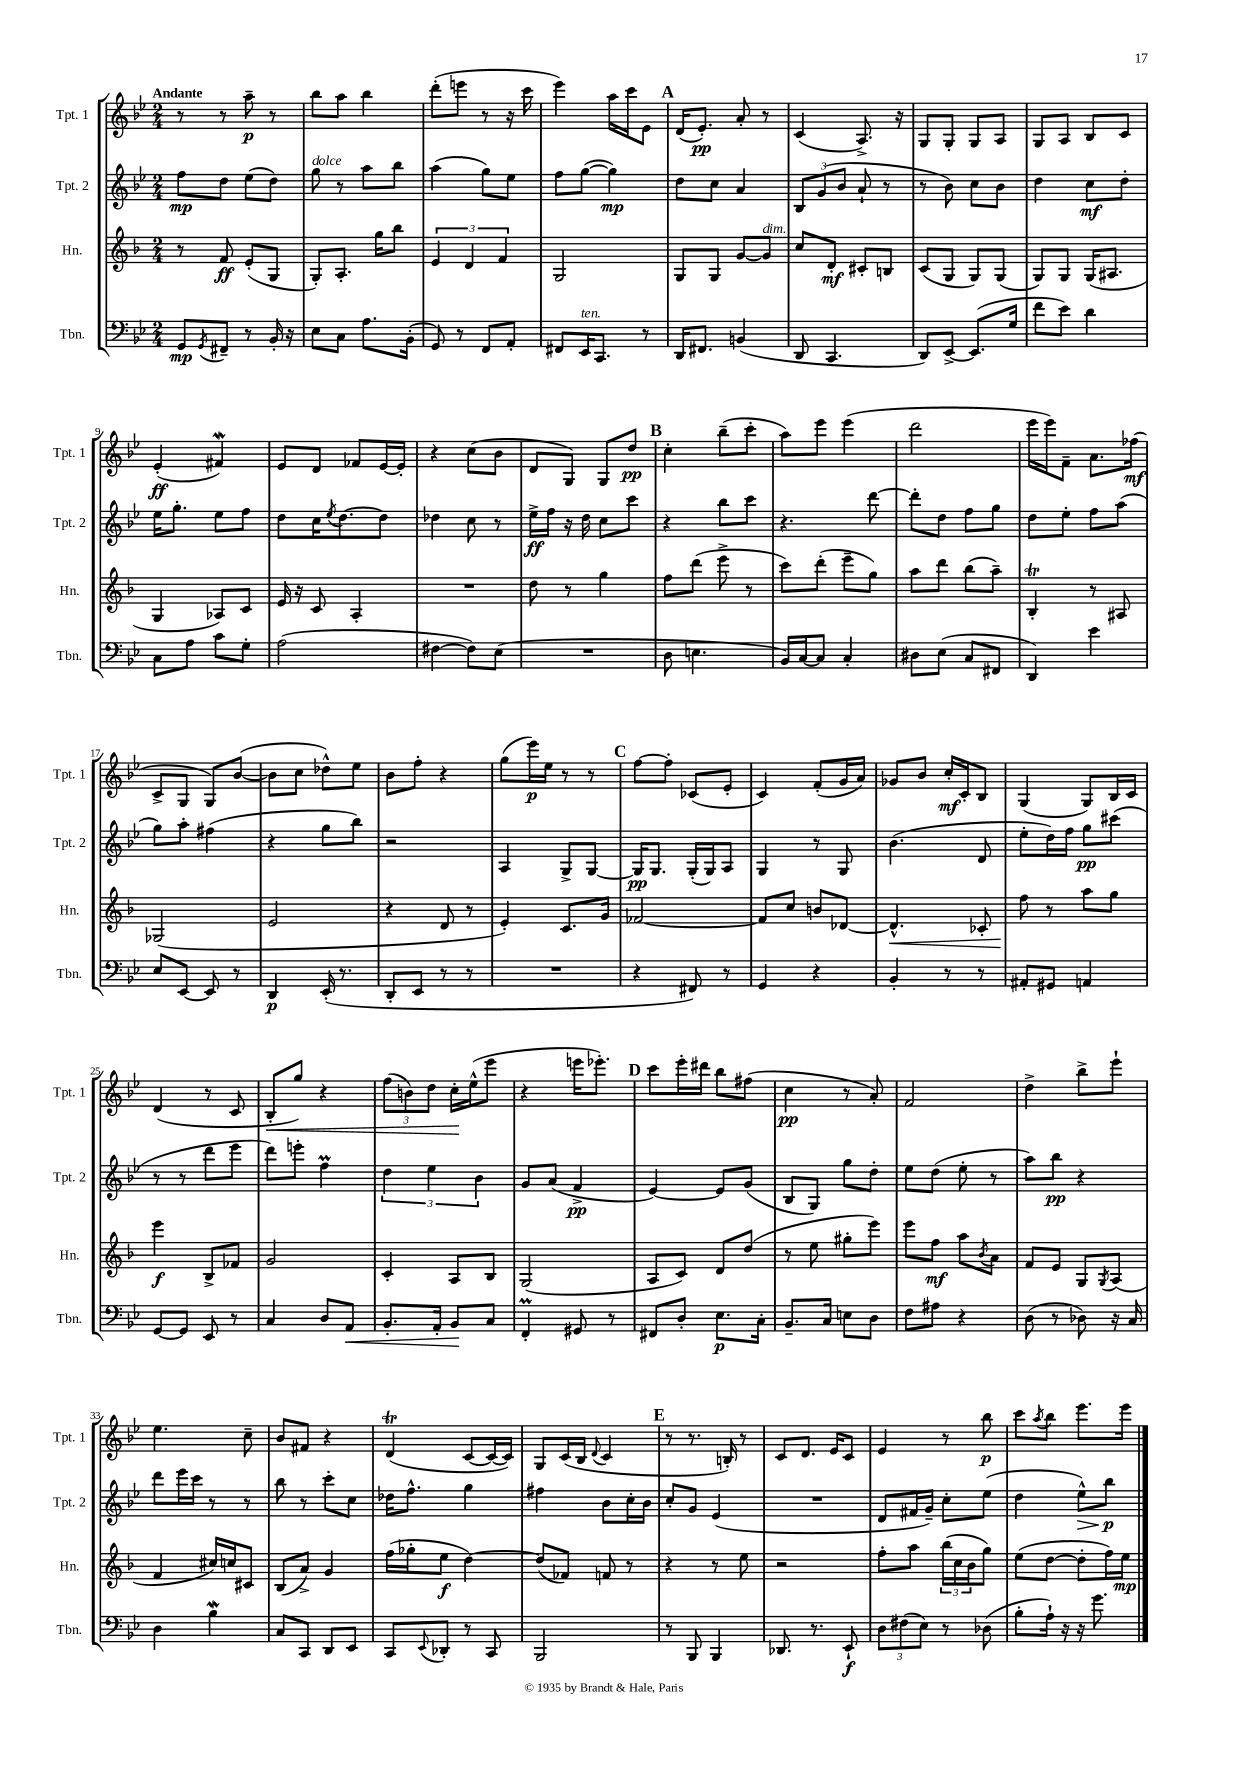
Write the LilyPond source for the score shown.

<<
\new StaffGroup <<
\new Staff = "s0" \with { instrumentName = "Tpt. 1" shortInstrumentName = "Tpt. 1" } {
    \clef treble \key bes \major \numericTimeSignature \time 2/4 \tempo "Andante"
    r8 r8 a''8--\p r8 |
    bes''8 a''8 bes''4 |
    d'''8-.( e'''8 r8 r16 c'''16 |
    ees'''4) a''16 c'''16 ees'8 |
    \mark \markup { \bold "A" } d'16( ees'8.-.\pp) a'8-. r8 |
    c'4( a8.->) r16 |
    g8 g8-. g8 a8 |
    g8 a8 bes8 c'8 |
    ees'4-.\ff( fis'4\mordent) |
    ees'8 d'8 fes'8 ees'16~ ees'16-. |
    r4 c''8( bes'8 |
    d'8 g8) g8 d''8\pp |
    \mark \markup { \bold "B" } c''4-. bes''8--( c'''8-. |
    a''8) ees'''8 ees'''4( |
    d'''2 |
    ees'''16 ees'''16) f'8-- a'8. fes''16\mf( |
    c'8-> g8 g8) bes'8~( |
    bes'8 c''8 des''8-^) ees''8 |
    bes'8 f''8-. r4 |
    g''8( ees'''16\p) ees''16 r8 r8 |
    \mark \markup { \bold "C" } f''8~ f''8-. ces'8( ees'8-. |
    c'4) f'8-.( g'16 a'16) |
    ges'8 bes'8 c''16-.\mf c'16-. bes8 |
    g4( g8) bes16 c'16 |
    d'4( r8 c'8 |
    bes8-.\< g''8) r4 |
    \tuplet 3/2 { f''8( b'8) d''8 } c''16-.\! ees''16-^( ees'''8 |
    r4 e'''16 ees'''8.-.) |
    \mark \markup { \bold "D" } c'''8 ees'''16-. dis'''16 bes''8 fis''8( |
    c''4\pp r8 a'8-.) |
    f'2 |
    d''4-> bes''8-> ees'''8-! |
    ees''4. c''8-- |
    bes'8 fis'8 r4 |
    d'4\trill( c'8~ c'16~ c'16) |
    g8 c'16( bes16 \appoggiatura { d'8 } c'4 |
    \mark \markup { \bold "E" } r8 r8. b16-.) r8 |
    c'8 d'8. ees'16 c'8 |
    ees'4 r8 bes''8\p |
    c'''8 \acciaccatura { a''8 } bes''8 ees'''8. ees'''16 \bar "|." |
}
\new Staff = "s1" \with { instrumentName = "Tpt. 2" shortInstrumentName = "Tpt. 2" } {
    \clef treble \key bes \major \numericTimeSignature \time 2/4
    f''8\mp d''8 ees''8( d''8) |
    g''8^\markup { \italic "dolce" } r8 a''8 bes''8 |
    a''4( g''8) ees''8 |
    f''8 g''8~( g''4\mp) |
    \mark \markup { \bold "A" } d''8 c''8 a'4 |
    \tuplet 3/2 { bes8 g'8( bes'8 } a'8-! r8 |
    r8 bes'8) c''8 bes'8 |
    d''4 c''8\mf d''8-. |
    ees''16 g''8.-. ees''8 f''8 |
    d''8 c''16 \acciaccatura { ees''8 } d''8.~ d''8 |
    des''4 c''8 r8 |
    ees''16->\ff f''16 r16 d''16 c''8 c'''8 |
    \mark \markup { \bold "B" } r4 bes''8 c'''8 |
    r4. d'''8~ |
    d'''8-. d''8 f''8 g''8 |
    d''8 ees''8-. f''8 a''8( |
    g''8) a''8-. fis''4( |
    r4 g''8 bes''8) |
    r2 |
    a4 g8-> g8~ |
    \mark \markup { \bold "C" } g16\pp g8. g16-.( g16) a8 |
    g4 r8 g8 |
    bes'4.( d'8 |
    ees''8-. d''16) f''16 g''8\pp cis'''8( |
    r8 r8 d'''8 ees'''8 |
    d'''8) e'''8-. f''4\prall |
    \tuplet 3/2 { d''4 ees''4 bes'4 } |
    g'8 a'8( f'4->\pp |
    \mark \markup { \bold "D" } ees'4~) ees'8 g'8( |
    bes8 g8) g''8 d''8-. |
    ees''8 d''8( ees''8-. r8 |
    a''8) bes''8\pp r4 |
    d'''8 ees'''16 c'''16 r8 r8 |
    bes''8 r8 c'''8-. c''8 |
    des''16 f''8.-^ g''4 |
    fis''4 bes'8 c''16-. bes'16 |
    \mark \markup { \bold "E" } c''8-. g'8 ees'4( |
    R2 |
    d'8 fis'16 g'16--) c''8-. ees''8( |
    d''4 ees''8-^\>) bes''8\p\! \bar "|." |
}
\new Staff = "s2" \with { instrumentName = "Hn." shortInstrumentName = "Hn." } {
    \clef treble \key f \major \numericTimeSignature \time 2/4
    r8 f'8\ff e'8-.( g8 |
    g8-.) a8.-. g''16 bes''8 |
    \tuplet 3/2 { e'4 d'4 f'4 } |
    g2 |
    \mark \markup { \bold "A" } g8 g8 g'8~ g'8^\markup { \italic "dim." } |
    c''8 d'8-.\mf cis'8-. b8 |
    c'8( g8 g8) g8( |
    g8) g8 g16( ais8. |
    g4 aes8) c'8 |
    e'16 r16 c'8 a4-. |
    R2 |
    d''8 r8 g''4 |
    \mark \markup { \bold "B" } f''8 d'''8( e'''8-> r8 |
    c'''8) d'''8-.( e'''8-- g''8) |
    a''8 d'''8 bes''8( a''8--) |
    bes4-.\trill r8 ais8 |
    ges2( |
    e'2 |
    r4 d'8 r8 |
    e'4-.) c'8. g'16 |
    \mark \markup { \bold "C" } fes'2~ |
    fes'8 c''8 b'8 des'8~ |
    des'4.-^\< ces'8-. |
    f''8\! r8 a''8 g''8 |
    e'''4\f bes8-> fes'8 |
    g'2 |
    c'4-. a8 bes8 |
    g2( |
    \mark \markup { \bold "D" } a8 c'8) d'8 d''8( |
    r8 e''8 gis''8-. e'''8) |
    e'''8 f''8\mf a''8 \acciaccatura { bes'8 } a'8 |
    f'8 e'8 g8 \acciaccatura { g8 } a8( |
    f'4 cis''16) c''16 cis'8 |
    bes8( a'8->) g'4 |
    f''16( ges''16-. e''8\f d''4~) |
    d''8( fes'8) f'8 r8 |
    \mark \markup { \bold "E" } r4 r8 e''8 |
    r2 |
    f''8-. a''8 \tuplet 3/2 { bes''16( c''16 bes'16 } g''8) |
    e''8( d''8~ d''8-. f''16) e''16\mp \bar "|." |
}
\new Staff = "s3" \with { instrumentName = "Tbn." shortInstrumentName = "Tbn." } {
    \clef bass \key bes \major \numericTimeSignature \time 2/4
    g,8\mp \acciaccatura { g,8 } fis,8-- r8 bes,16-. r16 |
    ees8 c8 a8. bes,16-.( |
    g,8) r8 f,8 a,8-. |
    fis,8 ees,16^\markup { \italic "ten." } c,8. r8 |
    \mark \markup { \bold "A" } d,16 fis,8. b,4( |
    d,8 c,4. |
    d,8) ees,8~-> ees,8.( g16 |
    f'8 ees'8) d'4 |
    c8 a8 c'8 g8-. |
    a2( |
    fis4~ fis8) ees8( |
    R2 |
    \mark \markup { \bold "B" } d8 e4. |
    bes,16) c16~ c8 c4-. |
    dis8 ees8( c8 fis,8 |
    d,4) ees'4 |
    ees8 ees,8~ ees,8 r8 |
    d,4\p ees,16-.( r8. |
    d,8-. ees,8 r8 r8 |
    R2 |
    \mark \markup { \bold "C" } r4 fis,8) r8 |
    g,4 r4 |
    bes,4-. r8 r8 |
    ais,8-. gis,8 a,4 |
    g,8~ g,8 ees,8 r8 |
    c4 d8 a,8\< |
    bes,8.-. a,16-. bes,8\! c8 |
    f,4-.\prall gis,8 r8 |
    \mark \markup { \bold "D" } fis,8 d8-. ees8.\p c16-. |
    bes,8.-- c16 e8 d8 |
    f8 ais8 r4 |
    d8( r8 des8) r16 c16 |
    d4 bes4\mordent |
    c8 c,8 d,8 ees,8 |
    c,8 \appoggiatura { ees,8 } des,8-. r8 c,8 |
    bes,,2 |
    \mark \markup { \bold "E" } r8 bes,,8 bes,,4 |
    des,8. r8. ees,8-!\f |
    \tuplet 3/2 { d8 fis8( ees8) } r8 des8( |
    bes8-. a16-!) r16 r16 g'8. \bar "|." |
}
>>
>>
